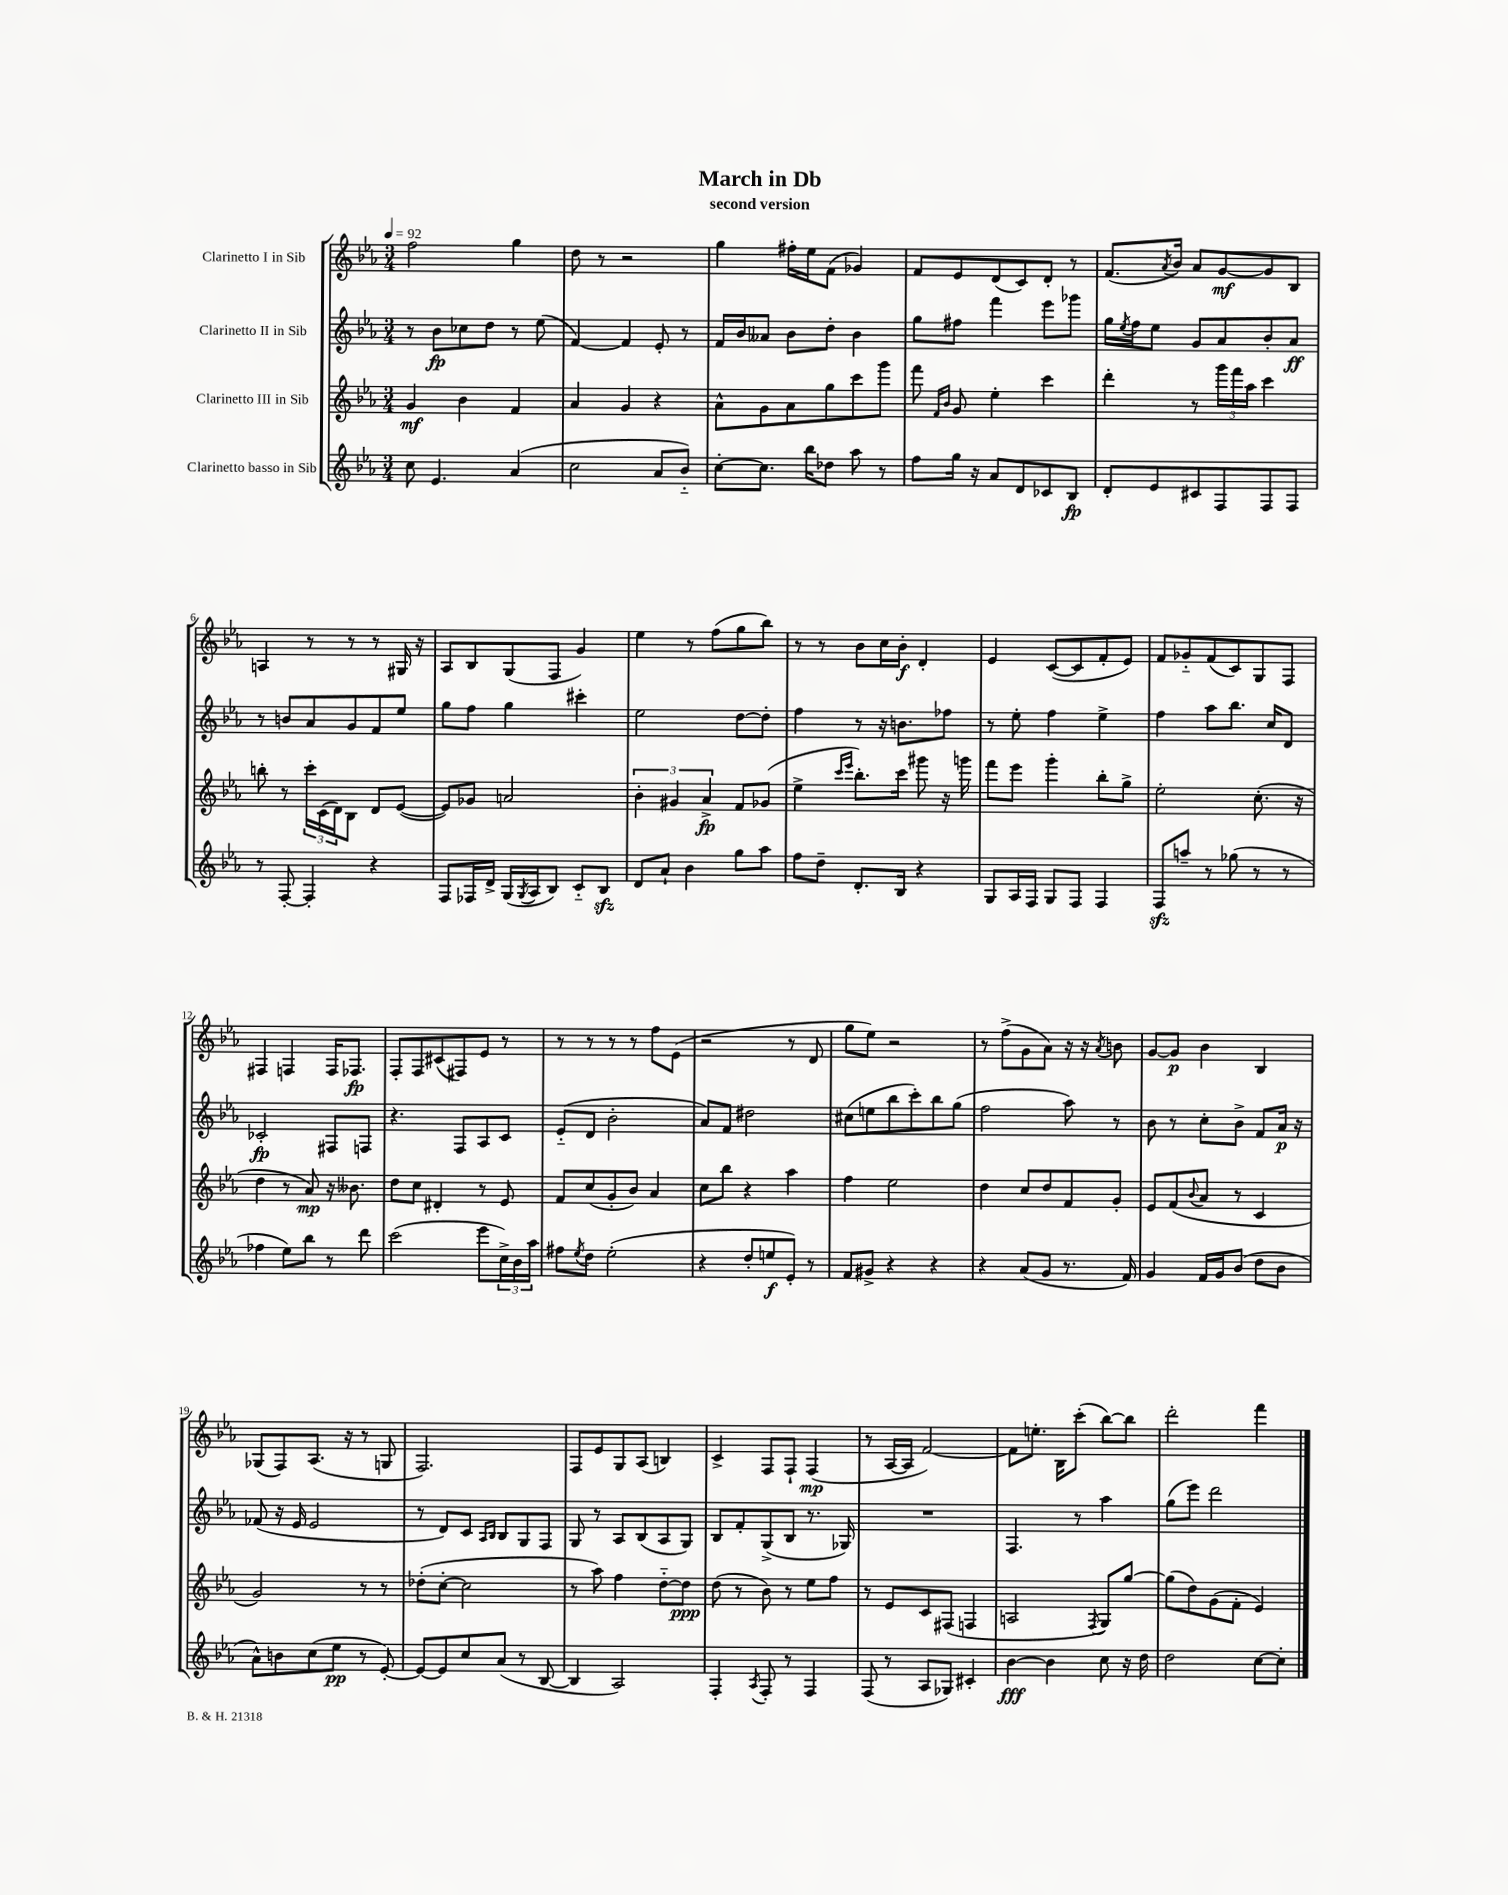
\header { title = "March in Db" subtitle = "second version" }
<<
\new StaffGroup <<
\new Staff = "s0" \with { instrumentName = "Clarinetto I in Sib" } {
    \clef treble \key ees \major \numericTimeSignature \time 3/4 \tempo 4 = 92
    f''2 g''4 |
    d''8 r8 r2 |
    g''4 fis''16-. ees''16 f'8( ges'4) |
    f'8 ees'8 d'8( c'8) d'8-. r8 |
    f'8.( \acciaccatura { aes'8 } bes'16) aes'8 g'8~\mf g'8 bes8 |
    a4 r8 r8 r8 gis16 r16 |
    aes8 bes8 g8( f8 g'4) |
    ees''4 r8 f''8( g''8 bes''8) |
    r8 r8 bes'8 c''16 bes'16-.\f d'4-. |
    ees'4 c'8~( c'8 f'8-. ees'8) |
    f'8 ges'8-_ f'8( c'8) g8 f8 |
    fis4 f4 f16 fes8.\fp |
    f8-. f8 cis'8( fis8) ees'8 r8 |
    r8 r8 r8 r8 f''8 ees'8( |
    r2 r8 d'8 |
    g''8 ees''8) r2 |
    r8 f''8->( g'8 aes'8) r16 r16 \acciaccatura { aes'8 } b'8 |
    g'8~ g'8\p bes'4 bes4 |
    ges8( f8) aes8.( r16 r8 g8 |
    f2.) |
    f8 ees'8 g8 aes8( b4) |
    c'4-> f8 f8-! f4\mp( |
    r8 aes16~ aes16 f'2~) |
    f'8 e''8.-. bes16 c'''8-.( bes''8~) bes''8 |
    d'''2-. f'''4 \bar "|." |
}
\new Staff = "s1" \with { instrumentName = "Clarinetto II in Sib" } {
    \clef treble \key ees \major \numericTimeSignature \time 3/4
    r8 bes'8\fp ces''8 d''8 r8 ees''8( |
    f'4~) f'4 ees'8-. r8 |
    f'16 bes'16 aeses'8 bes'8 d''8-. bes'4 |
    g''8 fis''8 f'''4 ees'''8 ges'''8 |
    g''16 \acciaccatura { ees''8 } f''16 ees''8 g'8 aes'8 bes'8-. aes'8\ff |
    r8 b'8 aes'8 g'8 f'8 ees''8 |
    g''8 f''8 g''4 cis'''4-. |
    ees''2 d''8~ d''8-. |
    f''4 r8 r16 b'8. fes''8 |
    r8 ees''8-. f''4 ees''4-> |
    f''4 aes''8 bes''8. c''16 d'8 |
    ces'2-.\fp fis8 f8 |
    r4. f8 aes8 c'8 |
    ees'8-_( d'8 bes'2-. |
    aes'8) f'8 dis''2 |
    cis''8( e''8 bes''8 c'''8-.) bes''8 g''8( |
    f''2 aes''8) r8 |
    bes'8 r8 c''8-. bes'8-> f'8 aes'16\p r16 |
    fes'8( r16 ees'16 ees'2 |
    r8 d'8) c'8 \grace { aes16 bes16 } bes8 g8 f8 |
    g8 r8 aes8 bes8( aes8 g8) |
    bes8 f'8-. g8->( bes8 r8. ges16) |
    R2. |
    f4. r8 aes''4 |
    g''8( ees'''8) d'''2 \bar "|." |
}
\new Staff = "s2" \with { instrumentName = "Clarinetto III in Sib" } {
    \clef treble \key ees \major \numericTimeSignature \time 3/4
    g'4\mf bes'4 f'4 |
    aes'4 g'4 r4 |
    aes'8-^ g'8 aes'8 g''8 c'''8 g'''8 |
    f'''8 \grace { f'16 bes'16 } g'8 ees''4-. c'''4 |
    d'''4-. r8 \tuplet 3/2 { g'''16 f'''16 aes''16 } c'''4 |
    b''8-. r8 \tuplet 3/2 { c'''16-. c'16( d'16) } bes8 d'8 ees'8~( |
    ees'8) ges'8 a'2 |
    \tuplet 3/2 { bes'4-. gis'4 aes'4->\fp } f'8 ges'8( |
    ees''4-> \grace { c'''16 ees'''16 } bes''8.-.) c'''16 gis'''8 r16 g'''16 |
    f'''8 ees'''8 g'''4-. bes''8-. g''8-> |
    ees''2-. c''8.-.( r16 |
    d''4 r8 aes'8\mp) r16 beses'8. |
    d''8 c''8 dis'4-. r8 ees'8 |
    f'8 c''8( g'8-. bes'8) aes'4 |
    c''8 bes''8 r4 aes''4 |
    f''4 ees''2 |
    d''4 c''8 d''8 f'8 g'8-. |
    ees'8 f'8( \appoggiatura { bes'8 } aes'8 r8 c'4 |
    g'2) r8 r8 |
    des''8-.( c''8~-. c''2 |
    r8 aes''8) f''4 d''8~-_ d''8\ppp |
    d''8( r8 bes'8) r8 ees''8 f''8 |
    r8 ees'8 c'8 fis8( f4 |
    a2 \acciaccatura { f8 } g8) g''8~ |
    g''8( d''8) g'8( f'8-. ees'4) \bar "|." |
}
\new Staff = "s3" \with { instrumentName = "Clarinetto basso in Sib" } {
    \clef treble \key ees \major \numericTimeSignature \time 3/4
    c''8 ees'4. aes'4( |
    c''2 aes'8 bes'8-_) |
    c''8~-. c''8. bes''16 des''8 aes''8 r8 |
    f''8 g''16 r16 aes'8 d'8 ces'8 bes8\fp |
    d'8-. ees'8 cis'8 f8 f8 f8 |
    r8 f8~-. f4-. r4 |
    f8 fes16 d'16-> g16( \acciaccatura { g8 } aes16 bes8) c'8-_ bes8\sfz |
    d'8 aes'8-! bes'4 g''8 aes''8 |
    f''8 d''8-- d'8.-. bes16 r4 |
    g8 aes16 f16 g8 f8 f4 |
    f8\sfz a''8-- r8 ges''8( r8 r8 |
    fes''4 ees''8) bes''8 r8 d'''8 |
    c'''2( ees'''8 \tuplet 3/2 { c''16->) bes'16 aes''16 } |
    fis''8 \acciaccatura { ees''8 } d''8 ees''2-.( |
    r4 d''8-. e''8\f ees'8-.) r8 |
    f'8 gis'8-> r4 r4 |
    r4 aes'8( g'8 r8. f'16) |
    g'4 f'16 g'16 bes'8( d''8 bes'8 |
    aes'8-^) b'8 c''8( ees''8\pp r8 ees'8~-.) |
    ees'8~ ees'8 c''8 aes'8( r8 bes8~ |
    bes4 aes2) |
    f4-. \acciaccatura { aes8 } f8-. r8 f4 |
    f8( r8 aes8 ges8) cis'4-. |
    bes'4~\fff bes'4 c''8 r16 d''16 |
    d''2 c''8~ c''8-. \bar "|." |
}
>>
>>
